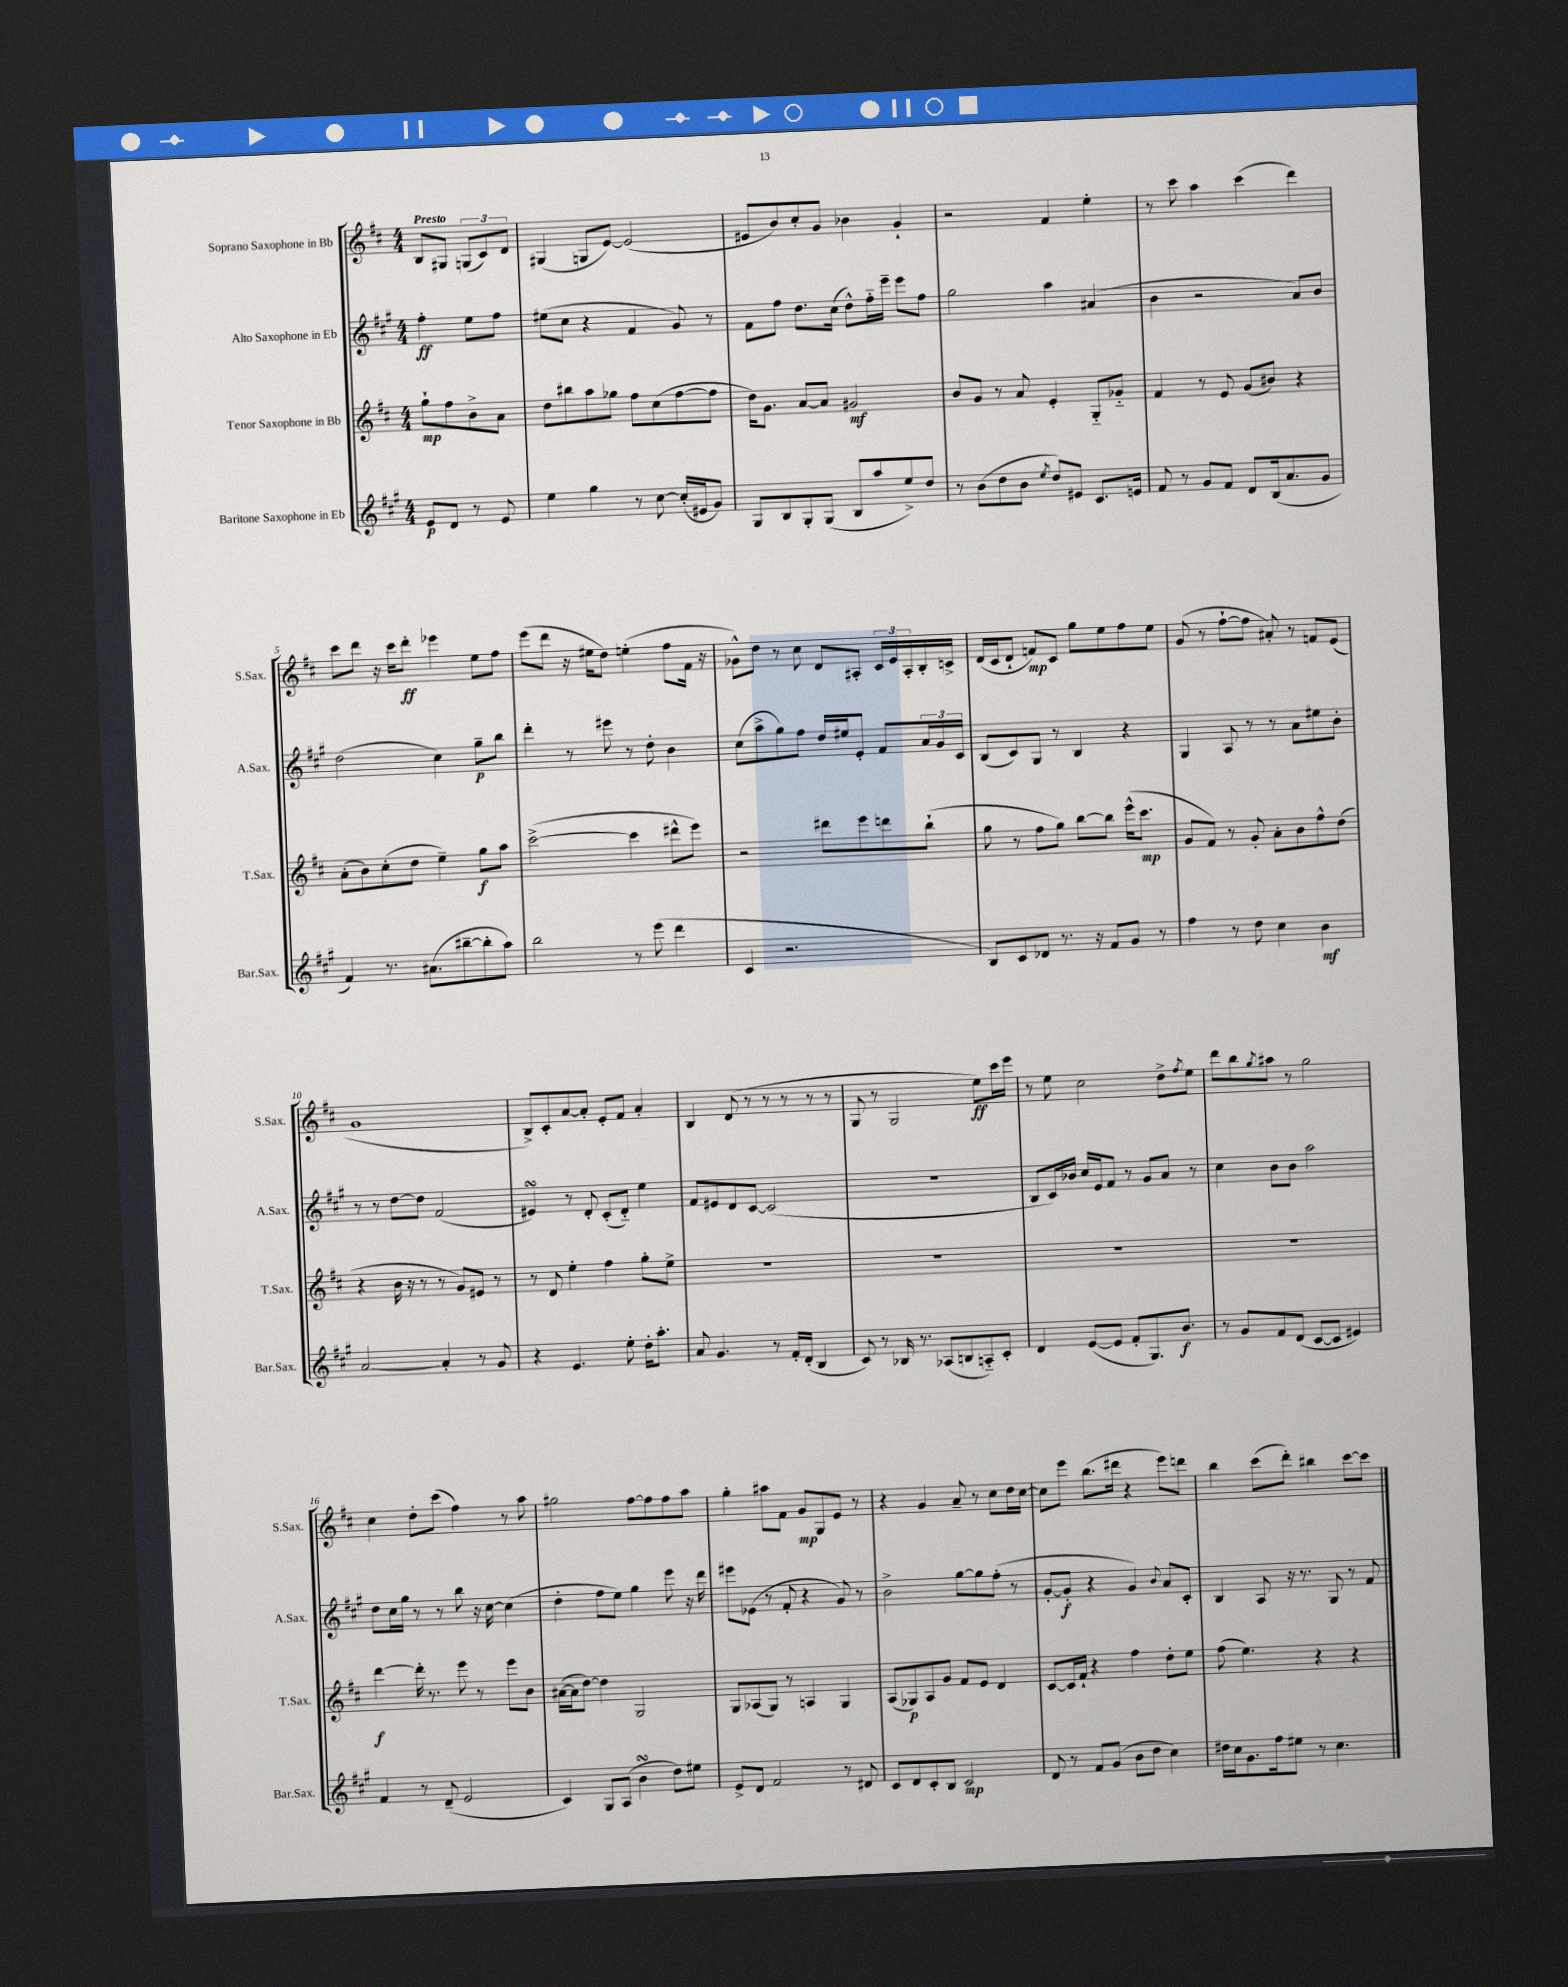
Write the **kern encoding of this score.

**kern	**kern	**kern	**kern
*staff4	*staff3	*staff2	*staff1
*clefG2	*clefG2	*clefG2	*clefG2
*k[f#c#g#]	*k[f#c#]	*k[f#c#g#]	*k[f#c#]
*M4/4	*M4/4	*M4/4	*M4/4
8e	8gg`	4ff#'	8B
8d	8ff#	.	8G#
8r	8b^	8ee	(12G
.	.	.	12c#)
8e	8a	8ff#	.
.	.	.	12d
=	=	=	=
4ee	8dd	(8ee#	(4G#
.	8bb#	8cc#	.
4gg#	8aa	4r	8G
.	8gg-	.	[8e)
8r	8ff#	4f#	(2e]
[8cc#	(8cc#	.	.
(16cc#']	[8ff#	8g#)	.
16e#	.	.	.
8g#)	8ff#]	8r	.
=	=	=	=
8G#	16dd)	8f#	8e#
.	8.g	.	.
8B	.	8ff#	8b)
8G#'	[8a	8.dd	8cc#'
(8G#	8a]	.	8g
.	.	(16cc#	.
8B	2g#	8dd^^)	4b-
8aa	.	16ff#'~	.
.	.	16eee~	.
8ee^)	.	8eee	4g`
8dd	.	8ff#	.
=	=	=	=
8r	8b	2gg#	2r
(8b	8g	.	.
8dd	8r	.	.
8b	8a	.	.
8qee	.	.	.
8dd)	4e'	4aa	4f#
8e#	.	.	.
8.c#	8G'~	(4a#	4ee'
.	8g-'~	.	.
16e	.	.	.
=	=	=	=
8f#	4f#	4b	8r
8r	.	.	8ccc#
8g#	8r	2r	4aa
8f#	8e	.	.
8d	(8g	.	(4ccc#
(16B	8b#)	.	.
8.a	.	.	.
.	4r	8a)	4ddd)
8g#	.	8b	.
=	=	=	=
4f#)	(8a'	(2dd	8ccc#
.	8b)	.	8ddd
8.r	(8cc#'	.	16r
.	.	.	16ccc#
.	8dd	.	8ddd'
(8.a#	.	.	.
.	4ee~)	4cc#)	4eee-
[8bb#~	.	.	.
8bb#']	8gg	8gg#~	8ee
8aa)	8aa	8bb	8ff#
=	=	=	=
2bb	([2ccc#^	4ddd'	(8eee
.	.	.	8ddd
.	.	8r	16r
.	.	.	16ee#
.	.	8eee#	8dd)
8r	4ccc#]	8r	(4ee'
(8eee	.	8dd'	.
4ddd	8ddd#^^	4b	8ff#
.	8eee)	.	16f#
.	.	.	16r
=	=	=	=
4c#	2r	(8cc#	8g-^^)
.	.	8aa^	8dd
2.r	.	8gg#)	8r
.	.	8ff#	8cc#
.	8ddd#	16dd	8d
.	.	16ee#	.
.	8eee	8e'	8A#'
.	8ddd	8f#	24c#
.	.	.	24e
.	.	.	24A#'
.	(8bb`	24a	16B'
.	.	24g#	.
.	.	.	16c^
.	.	24c#	.
=	=	=	=
8B)	8gg	(8B	(16d
.	.	.	16c#
8c#	8r	8c#)	8d`
8d-	8ff#	8G#	8f)
8.r	8gg)	8r	8c#
.	[8bb	4B	8gg
16r	.	.	.
8f#	8bb]	.	8ee
8g#	(16eee^^	4r	8ff#
.	8.ccc#	.	.
8r	.	.	8ee
=	=	=	=
4ff#	8g	4G#	(8g
.	8f#)	.	8r
8r	8r	8A	[8ff#`
8dd	8g'	8r	8ff#]
4cc#	8a'	8r	8a#')
.	8b	8a	8r
4b	8ff#^^	8ee#	8f
.	(8dd	8b'	(8e
=	=	=	=
[2a	4r	8r	1g
.	.	8r	.
.	16b	[8dd	.
.	16r	.	.
.	8r	8dd]	.
4a']	8r	(2f#	.
.	8g)	.	.
8r	8e#	.	.
8g#	8r	.	.
=	=	=	=
4r	8r	4e#)	8B^)
.	8d	.	8c#'
4.e	4ee'	8r	[8a
.	.	8d'	8a']
.	4ff#	(8c#'	8e'
8ee'	.	8d'~)	8f#
16dd'	8gg'	4ee	4a'
8.aa'	.	.	.
.	8ee^	.	.
=	=	=	=
8a	1r	8f#	4B
4.g#	.	8e#	.
.	.	8d	(8d
.	.	[8c#	8r
8r	.	(2c#]	8r
16f#'	.	.	8r
(16d'	.	.	.
4B	.	.	8r
.	.	.	8r
=	=	=	=
8c#)	1r	1r	8G
8r	.	.	8r
16B-	.	.	2G
8.r	.	.	.
(8A-	.	.	.
8B	.	.	.
8A'~)	.	.	8ee)
8c#'	.	.	16ccc#
.	.	.	16eee
=	=	=	=
4d	1r	8B	8r
.	.	16c#)	8ee
.	.	16b-	.
([8e	.	16cc#	2cc#
.	.	16e	.
8e]	.	8f#	.
8f#'	.	8r	.
8.G#)	.	8g#	.
.	.	8a	8dd^
8.b	.	.	.
.	.	.	8qff#
.	.	8r	8ee
=	=	=	=
8r	1r	4cc#	8ddd
8g#	.	.	8bb
.	.	.	8qgg
8f#	.	8b	8aa#
(8d	.	8b	8r
[8c#	.	2aa	2gg
8c#]	.	.	.
4e#)	.	.	.
=	=	=	=
4f#	[4ddd	8dd	4cc#
.	.	16cc#	.
.	.	16gg#	.
8r	16ddd']	8r	8dd'
.	8.r	.	.
(8d~	.	8r	(8ccc#
2e	8eee	8bb	4ff#)
.	8r	16r	.
.	.	[16cc#	.
.	8eee	(4cc#]	8r
.	8b	.	8aa
=	=	=	=
4c#)	([16a#	4dd'	2gg#
.	16a#]	.	.
.	[8dd)	.	.
8G#	4dd]	8ff#	.
(8A	.	8ee)	.
4b	2G	4gg#	[8ff#
.	.	.	8ff#]
8dd)	.	8eee	8ff#
8ee#	.	16r	8aa
.	.	16ddd	.
=	=	=	=
8e^	8G	8eee#	4gg'
8d	(8A-	(8e-	.
2f#	8G)	8r	8aa#
.	8r	8f#'	8f#
.	4A	4r	8g
.	.	.	8G
8r	4G	8g#)	8e
8d#	.	8r	8r
=	=	=	=
8c#	(8A	2b^	4r
8d	8G-)	.	.
8c#'	8A	.	4g
8B	8g	.	.
2c#	8f#	[8gg#	8a~
.	8e	8gg#]	8r
.	4d	(8ff#'	8cc#
.	.	8r	16dd
.	.	.	[16cc#
=	=	=	=
8d	[8c#	[8g#'	8cc#]
8r	16c#]	8g#']	8eee
.	16f#`	.	.
8f#	4r	4r	(8.bb
(8g#	.	.	.
.	.	.	16ddd#
8b	4ff#	4g#)	4r
8dd	.	.	.
.	.	8qqb	.
4cc#)	8dd'	8a	8eee)
.	8ee	8c#'	8ddd
=	=	=	=
16dd#	(8ff#	4B	4bb
16cc#	.	.	.
8.g#	4.ee)	.	.
.	.	8A	(8ccc#
16ff#	.	.	.
8ee#	.	16r	8ddd')
.	.	8.r	.
8r	4r	.	4bb#
4.cc#	.	8G#	.
.	4r	8r	[8ccc#
.	.	8f#	8ccc#]
==	==	==	==
*-	*-	*-	*-
